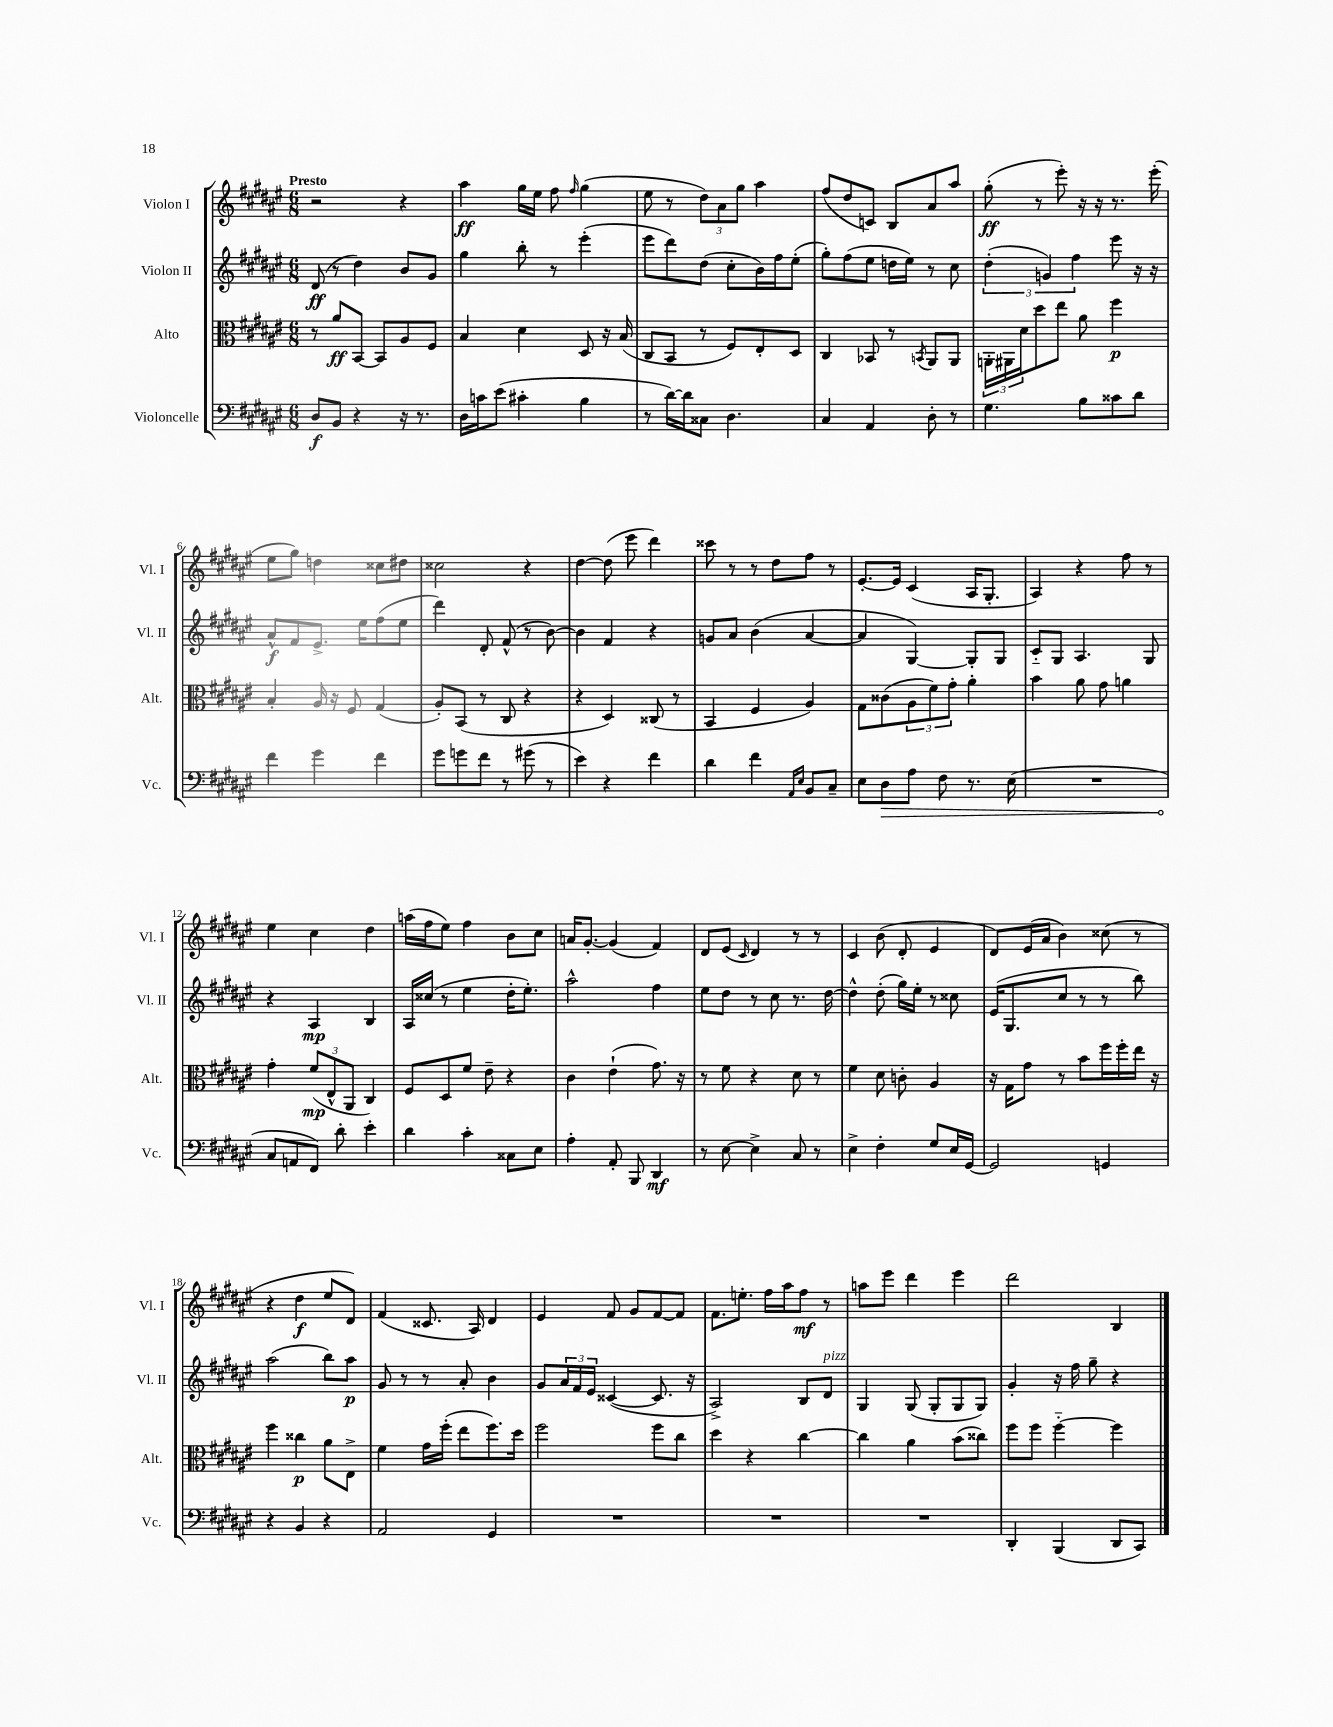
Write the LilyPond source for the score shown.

<<
\new StaffGroup <<
\new Staff = "s0" \with { instrumentName = "Violon I" shortInstrumentName = "Vl. I" } {
    \clef treble \key fis \major \numericTimeSignature \time 6/8 \tempo "Presto"
    r2 r4 |
    ais''4\ff gis''16 eis''16 fis''8 \grace { fis''16 } gis''4( |
    eis''8 r8 \tuplet 3/2 { dis''8) ais'8 gis''8 } ais''4 |
    fis''8( dis''8 c'8) b8 ais'8 ais''8 |
    gis''8-.\ff( r8 eis'''8-.) r16 r16 r8. eis'''16-.( |
    eis''8 gis''8) d''4 cisis''8 dis''8 |
    cisis''2 r4 |
    dis''4~ dis''8( eis'''8 dis'''4) |
    cisis'''8 r8 r8 dis''8 fis''8 r8 |
    eis'8.~-. eis'16 cis'4( ais16 gis8.-. |
    ais4) r4 fis''8 r8 |
    eis''4 cis''4 dis''4 |
    a''16( fis''16 eis''8) fis''4 b'8 cis''8 |
    a'16 gis'8.~-. gis'4( fis'4) |
    dis'8 eis'8( \grace { cis'16 } dis'4) r8 r8 |
    cis'4 b'8( dis'8-. eis'4 |
    dis'8) eis'16( ais'16 b'4) cisis''8( r8 |
    r4 dis''4\f eis''8 dis'8) |
    fis'4( cisis'8. ais16) dis'4 |
    eis'4 fis'8 gis'8 fis'8~ fis'8 |
    fis'8. e''8.-. fis''16 ais''16 fis''8\mf r8 |
    a''8 eis'''8 dis'''4 eis'''4 |
    dis'''2 b4 \bar "|." |
}
\new Staff = "s1" \with { instrumentName = "Violon II" shortInstrumentName = "Vl. II" } {
    \clef treble \key fis \major \numericTimeSignature \time 6/8
    dis'8\ff( r8 dis''4) b'8 gis'8 |
    gis''4 b''8-. r8 eis'''4-.( |
    eis'''8 dis'''8) dis''8( cis''8-. b'16) fis''16 eis''8-.( |
    gis''8-.) fis''8( eis''8 d''16 eis''16) r8 cis''8 |
    \tuplet 3/2 { dis''4-.( g'4) fis''4 } eis'''8 r16 r16 |
    ais'8-^\f fis'8 eis'8.-> eis''16 fis''8( eis''8 |
    dis'''4) dis'8-. fis'8-^( r8 b'8~) |
    b'4 fis'4 r4 |
    g'8 ais'8 b'4( ais'4~ |
    ais'4 gis4~) gis8-. gis8 |
    cis'8-_ gis8 ais4. gis8 |
    r4 ais4\mp b4 |
    ais16 cisis''16( r8 eis''4 dis''16-. eis''8.-.) |
    ais''2-^ fis''4 |
    eis''8 dis''8 r8 cis''8 r8. dis''16~ |
    dis''4-^ dis''8-.( gis''16) eis''16-. r8 cisis''8 |
    eis'16( gis8. cis''8 r8 r8 b''8) |
    ais''2( b''8) ais''8\p |
    gis'8 r8 r8 ais'8-. b'4 |
    gis'8 \tuplet 3/2 { ais'16 fis'16 eis'16 } cisis'4~( cisis'8. r16 |
    ais2->) b8 dis'8^\markup { \italic "pizz." } |
    gis4 gis8( gis8-. gis8 gis8) |
    gis'4-. r16 fis''16 gis''8-- r4 \bar "|." |
}
\new Staff = "s2" \with { instrumentName = "Alto" shortInstrumentName = "Alt." } {
    \clef alto \key fis \major \numericTimeSignature \time 6/8
    r8 ais'8\ff b,8~ b,8 ais8 fis8 |
    b4 dis'4 dis8 r16 b16( |
    cis8 b,8 r8 fis8) eis8-. dis8 |
    cis4 bes,8 r8 \acciaccatura { b,8 } ais,8 ais,8 |
    \tuplet 3/2 { a,16-. ais,16 dis'16 } dis''8 eis''8 ais'8 fis''4\p |
    b4-. ais16 r16 fis8 gis4( |
    ais8-.) b,8( r8 cis8 r4 |
    r4 dis4) cisis8( r8 |
    b,4 fis4 ais4) |
    gis8 cisis'8( \tuplet 3/2 { ais8 fis'8) gis'8-. } ais'4-. |
    b'4 ais'8 gis'8 a'4 |
    gis'4-. \tuplet 3/2 { fis'8\mp( eis8-^ ais,8 } cis4) |
    fis8 dis8 fis'8 eis'8-- r4 |
    cis'4 eis'4-!( gis'8.) r16 |
    r8 fis'8 r4 dis'8 r8 |
    fis'4 dis'8 c'8-. ais4 |
    r16 gis16 gis'8 r8 b'8 fis''16 fis''16-. eis''16 r16 |
    fis''4 cisis''4\p ais'8 eis8-> |
    fis'4 gis'16 fis''16-.( eis''8 fis''8.) dis''16 |
    fis''2 fis''8 cis''8 |
    dis''4 r4 cis''4~ |
    cis''4 ais'4 b'8( cisis''8) |
    fis''8 fis''8 fis''4~-_ fis''4 \bar "|." |
}
\new Staff = "s3" \with { instrumentName = "Violoncelle" shortInstrumentName = "Vc." } {
    \clef bass \key fis \major \numericTimeSignature \time 6/8
    dis8\f b,8 r4 r16 r8. |
    dis16 c'16 eis'8( cis'4-. b4 |
    r8 dis'16~) dis'16 cisis8 dis4. |
    cis4 ais,4 dis8-. r8 |
    gis4. b8 cisis'8 dis'8 |
    fis'4 gis'4 fis'4 |
    gis'8 g'8 fis'8 r8 gis'8( r8 |
    eis'4) r4 fis'4 |
    dis'4 fis'4 \grace { ais,16 eis16 } b,8 cis8-- |
    eis8 \once \override Hairpin.circled-tip = ##t dis8\> ais8 fis8 r8. eis16( |
    R2. |
    cis8\! a,8 fis,8) dis'8-. eis'4-. |
    dis'4 cis'4-. cisis8 eis8 |
    ais4-. ais,8-. b,,8 dis,4\mf |
    r8 eis8~ eis4-> cis8 r8 |
    eis4-> fis4-. gis8 eis16 gis,16~ |
    gis,2 g,4 |
    r4 b,4 r4 |
    ais,2 gis,4 |
    R2. |
    R2. |
    R2. |
    dis,4-. b,,4( dis,8 cis,8) \bar "|." |
}
>>
>>
